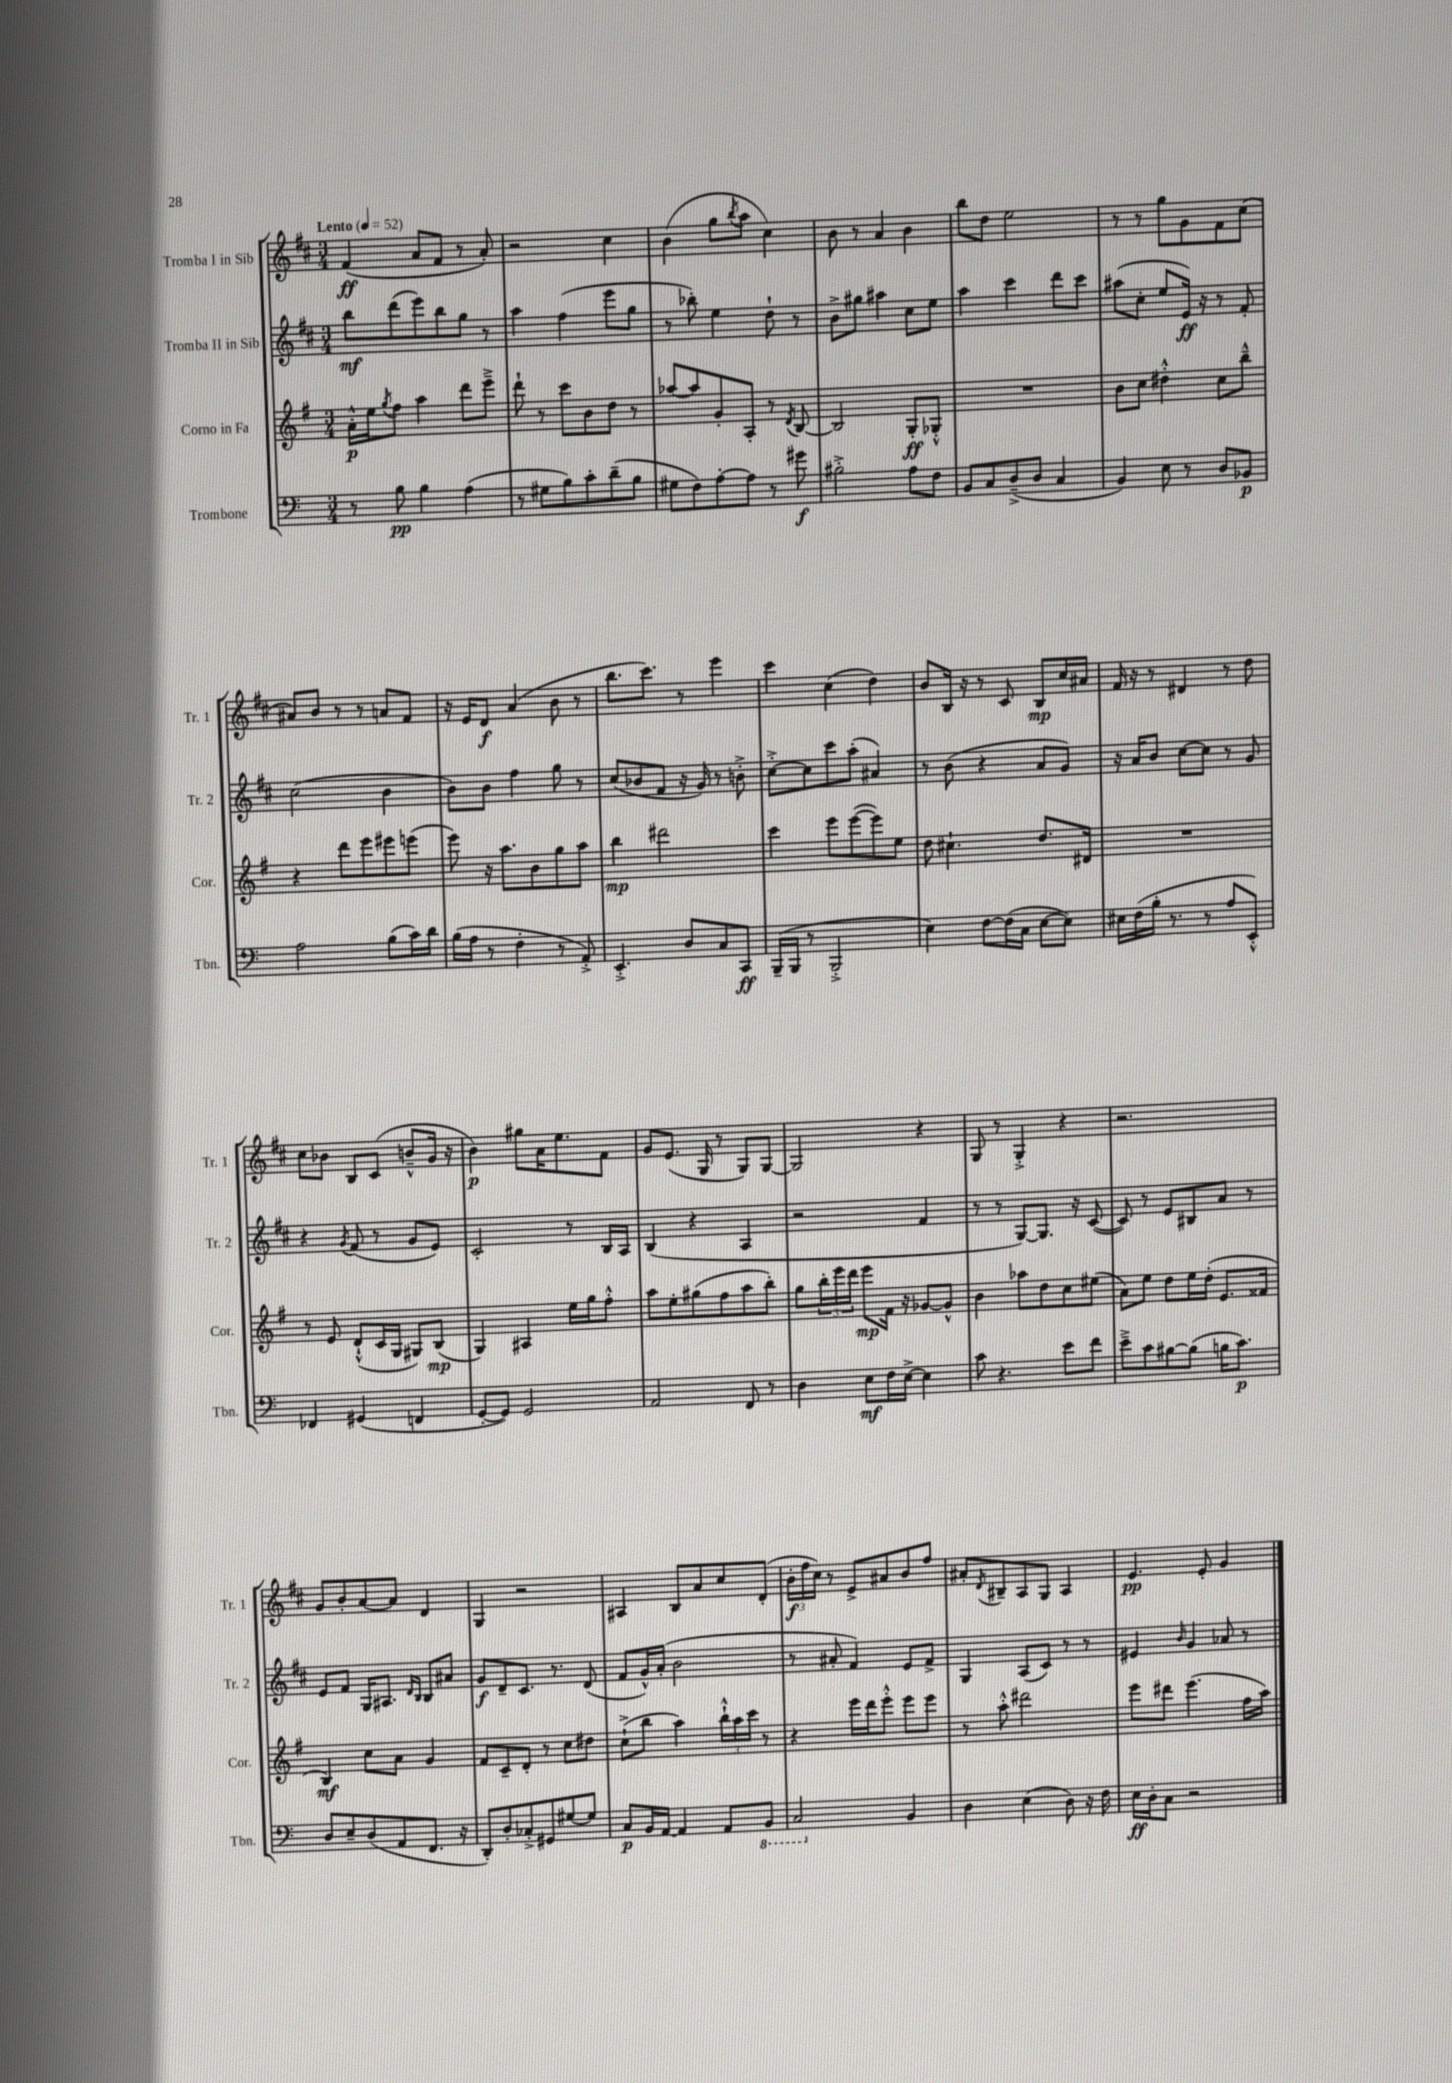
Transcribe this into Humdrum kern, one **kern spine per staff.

**kern	**kern	**kern	**kern
*staff4	*staff3	*staff2	*staff1
*clefF4	*clefG2	*clefG2	*clefG2
*k[]	*k[f#]	*k[f#c#]	*k[f#c#]
*M3/4	*M3/4	*M3/4	*M3/4
*MM52	*MM52	*MM52	*MM52
8r	16a'^^	8bb	(4f#
.	16ee	.	.
.	8qgg	.	.
8B	8ff#	(8ddd	.
4B	4aa	8eee)	8a
.	.	8bb	8f#
(4A	8ddd	8gg	8r
.	8eee~^	8r	8a')
=	=	=	=
8r	8ddd`	4aa	2r
8G#	8r	.	.
8B)	8ccc	(4ff#	.
8c'	8b	.	.
(8d~	8dd	8eee	4cc#
8B	8r	8gg	.
=	=	=	=
8G#	[8aa-	8r	(4b
8F)	8aa-]	8bb-')	.
[8A'	8g'	4ee	8gg
.	.	.	8qbb
8A]	8A'	.	8aa
8r	8r	8dd`	4cc#)
.	8qd	.	.
8g#	[8B	8r	.
=	=	=	=
2B#'^	2B]	8b^	8b
.	.	8gg#	8r
.	.	4aa#	4a
8A	8G'	8cc#	4b
8F	8G-'^^	8ee	.
=	=	=	=
8BB	2.r	4aa	8bb
8C	.	.	8dd
(8D~^	.	4ccc#	2ee
8D	.	.	.
4C	.	8ddd	.
.	.	8ccc#	.
=	=	=	=
4BB)	8b	(8aa#	8r
.	8cc	8cc#'	8r
8E	4dd#'^^	8ee	8gg
8r	.	16e)	8g
.	.	16r	.
8D	8cc	8r	8f#
8BB-	8bb~^^	8f#'	(8cc#
=	=	=	=
2A	4r	(2cc#	8a#)
.	.	.	8b
.	8ddd	.	8r
.	8eee	.	8r
(8B	8eee#	4b	8a
16c)	(8eee	.	8f#
16d	.	.	.
=	=	=	=
(16B	8eee)	8b)	16r
16A	.	.	16e
8r	16r	8b	8d
.	8.aa	.	.
4F'	.	4ff#	(4a
.	8b	.	.
8r	8gg	8gg	8b
8AA'^)	8aa	8r	8r
=	=	=	=
4.EE'^	4bb	(8cc#	8.bb
.	.	8b-	.
.	.	.	8.ccc#)
.	2ddd#	8f#	.
8D	.	16r	8r
.	.	16g)	.
8C	.	8r	4eee
8CC	.	8b'^	.
=	=	=	=
(16BBB~	4ccc	[8cc#'^	4ccc#
16BBB	.	.	.
8r	.	8cc#]	.
2BBB'^	8eee	8ccc#	(4cc#
.	([8eee	(8aa'	.
.	8eee])	4a#)	4dd)
.	8ee	.	.
=	=	=	=
4E)	8dd	8r	8b
.	4.cc#`	(8b	16B
.	.	.	16r
[8F	.	4r	8r
(16F]	.	.	8c#
16C	.	.	.
[8E	8.dd	8a	8B
8E])	.	8g)	16cc#
.	16d#	.	16a#
=	=	=	=
16E#	2.r	16r	16f#
(16F	.	16a	16r
16B'	.	8b	8r
8.r	.	.	.
.	.	[8cc#	4d#
8r	.	8cc#]	.
8A	.	8r	8r
8EE'^^)	.	8g	8dd
=	=	=	=
4FF-	8r	4r	8cc#
.	8e	.	8b-
.	.	8qg	.
(4GG#	(8d`^^	(8f#	8B
.	16c	8r	(8c#
.	16G	.	.
4FF	8G#)	8g	8b~^^
.	(8B	8e)	16g
.	.	.	16r
=	=	=	=
[8GG'	4G)	2c#'	4b)
8GG])	.	.	.
2GG	4A#	.	8gg#
.	.	.	16a
.	.	.	8.ee
.	16ee	8r	.
.	16gg	.	.
.	8ff#'^^	16B	8f#
.	.	16A	.
=	=	=	=
2AA	8aa	(4B	8g
.	8ee'	.	(8.e
.	(8gg#	4r	.
.	.	.	16G
.	8ff#	.	8r
8FF	8aa	4A	8G)
8r	8bb')	.	[8G
=	=	=	=
4D	8gg	2r	2G]
.	24bb'	.	.
.	24eee	.	.
.	24ddd	.	.
8E	8eee	.	.
16F	16f#	.	.
[16E^	16r	.	.
4E]	[8g-	4f#	4r
.	8g-^^]	.	.
=	=	=	=
8c	4b	8r	8G
4.r	.	8r	8r
.	8aa-	[8G)	4G'^
.	8dd	8.G]	.
8e	8cc	.	4r
.	.	16r	.
8f	(8ee#	([8c#	.
=	=	=	=
8e~^	8a)	8c#])	2.r
8c	8ee	8r	.
[8B#	8dd	8e	.
(8B#]	16ee	8B#	.
.	(16dd'	.	.
16B	8.e	8a	.
8.c)	.	.	.
.	.	8r	.
.	16f##	.	.
=	=	=	=
8D	4B)	8e	8g
8E~	.	8f#	8b'
(8D	8cc	16G	[8a
.	.	8.A#	.
8AA	8a	.	8a]
.	.	16qqd	.
.	.	16qqB	.
8.FF	4g	8B	4d
.	.	8a#	.
16r	.	.	.
=	=	=	=
8DD')	8f#	8g	4G
8D'	8c~	8d~	.
8C-'^	8d'	8.c#	2r
8GG#	8r	.	.
.	.	8.r	.
[8G#	8cc	.	.
8G#]	8dd#	(8d	.
=	=	=	=
8C	(8cc`^	8f#	4A#
16BB	8bb	16g^^)	.
[16AA	.	(16a'	.
4AA]	4aa)	2b	8B
.	.	.	8a
8AA	24bb`^^	.	8cc#
.	24aa	.	.
.	24ccc	.	.
8BBB	8r	.	(8d'
=	=	=	=
2CC	4r	8r	24b'
.	.	.	24ff#
.	.	.	24cc#)
.	.	8a#'	8r
.	16eee	4f#)	8e^
.	16ddd	.	.
.	8eee'^^	.	8a#
4BB	8eee	8e	8b
.	8eee	8f#^	8ff#
=	=	=	=
4D	8r	4G	8a#'
.	.	.	8qd
.	8aa'^^	.	8B#~
(4E	2ddd#	(8A	8A
.	.	8c#)	8G
8D)	.	8r	4A
16r	.	8r	.
16F	.	.	.
=	=	=	=
16E	8eee	4e#	4.e
16D'	.	.	.
8C	8ddd#	.	.
.	.	16qqb	.
2r	(4.eee	4g	.
.	.	.	8e'
.	.	8a-	4g
.	16ff#	8r	.
.	16aa)	.	.
==	==	==	==
*-	*-	*-	*-
